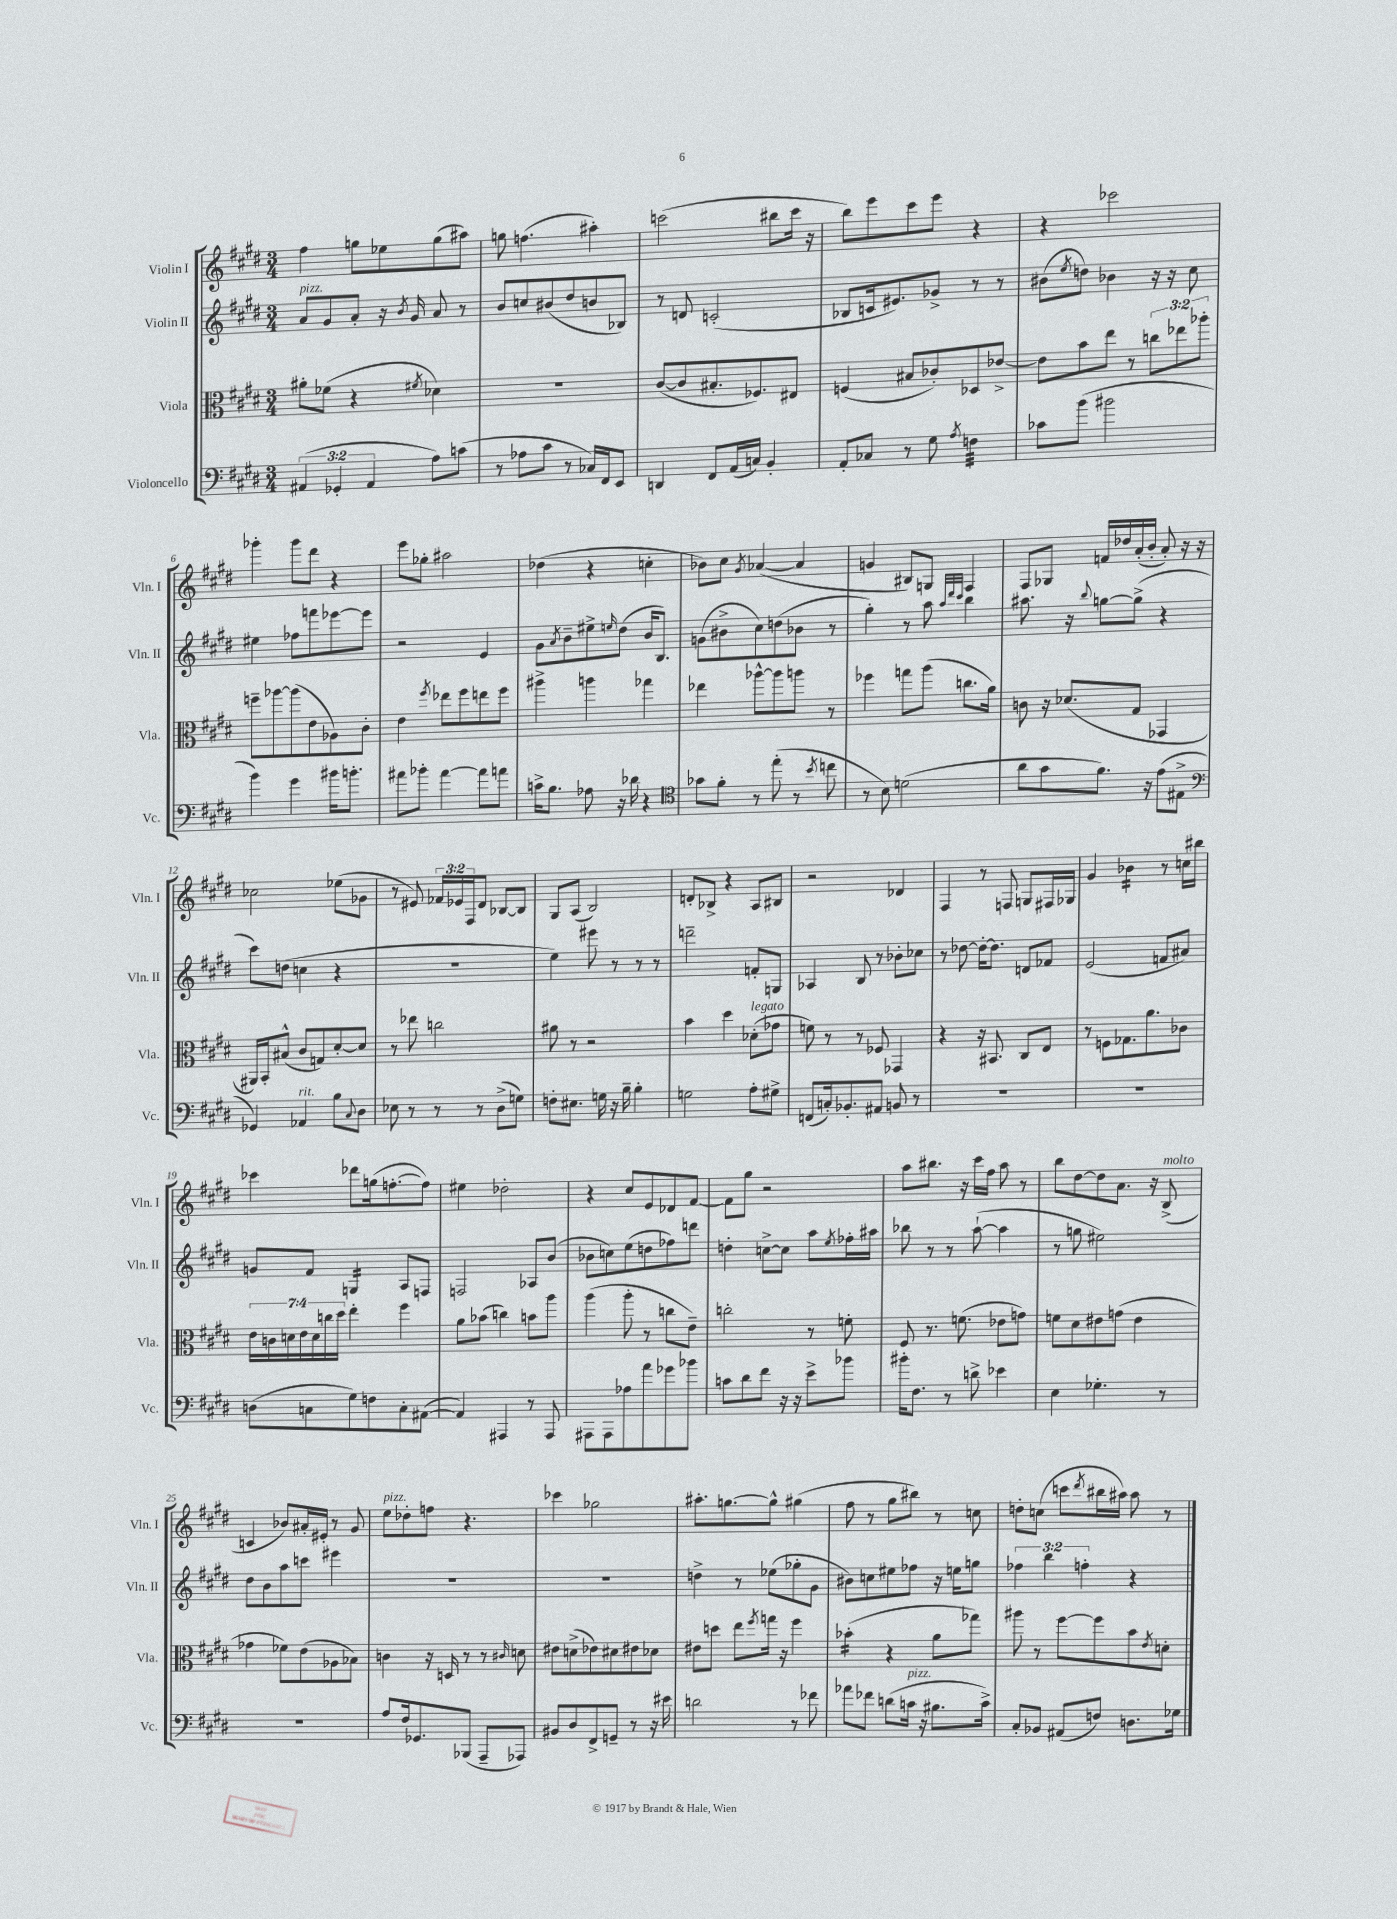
<<
\new StaffGroup <<
\new Staff = "s0" \with { instrumentName = "Violin I" shortInstrumentName = "Vln. I" } {
    \clef treble \key e \major \numericTimeSignature \time 3/4 \override Staff.TupletNumber.text = #tuplet-number::calc-fraction-text
    fis''4 g''8 ees''8 g''8( ais''8) |
    g''8 f''4.( ais''4-.) |
    c'''2( bis''8 c'''16 r16 |
    b''8) e'''8 cis'''8 e'''8 r4 |
    r4 ces'''2 |
    ges'''4-. ges'''8 dis'''8 r4 |
    e'''8 ges''8-. ais''2 |
    des''4( r4 c''4-. |
    bes'8) cis''8 \acciaccatura { gis'8 } aes'4~( aes'4 |
    g'4 bis8) g8 fis4 |
    fis8 ges8 f'16 des''16 a'16-.( b'16-. a'8-.) r16 r16 |
    ces''2 ees''8( ges'8 |
    r8 eis'8) \tuplet 3/2 { fes'16 ees'16 fis16 } dis'8 bes8~ bes8 |
    gis8 a8( b2) |
    d'8-. bes8-> r4 a8 bis8 |
    r2 des'4 |
    fis4 r8 f8 g8 fis16 ges16 |
    gis'4 bes'4:16 r8 c''16 bis''16 |
    ces'''4 des'''8 g''16( f''8.~-. f''8) |
    eis''4 des''2-. |
    r4 cis''8 e'8 des'8 fis'8~ |
    fis'8 gis''8 r2 |
    a''8 bis''8. r16 cis'''16 fis''16 a''8 r8 |
    b''8 dis''8~ dis''8 a'8. r16 b8->^\markup { \italic "molto" }( |
    c'4 bes'8) ais'16-. eis'16-. r8 gis'8 |
    e''8^\markup { \italic "pizz." } des''8-. f''8 r4. |
    ces'''4 ges''2 |
    ais''8.-. g''8.~ g''8-^ gis''4( |
    fis''8 r8 gis''8 bis''8) r8 c''8 |
    d''8-. c''8( c'''8 \acciaccatura { dis'''8 } bis''16 ais''16) ais''8 r8 \bar "|." |
}
\new Staff = "s1" \with { instrumentName = "Violin II" shortInstrumentName = "Vln. II" } {
    \clef treble \key e \major \numericTimeSignature \time 3/4 \override Staff.TupletNumber.text = #tuplet-number::calc-fraction-text
    a'8^\markup { \italic "pizz." } gis'8 a'8-. r16 \acciaccatura { b'8 } gis'16 a'8 r8 |
    b'8 c''8 bis'8( dis''8 b'8 bes8) |
    r8 d'8 c'2-.( |
    bes8 c'16 eis'8.) ges'8-> r8 r8 |
    bis'8( \acciaccatura { e''8 } d''8) bes'4 r16 r16 cis''8 |
    eis''4 fes''8 f'''8 ees'''8~ ees'''8 |
    r2 e'4 |
    gis'8 \acciaccatura { a'8 } b'8-- eis''8-> \grace { e''16 } dis''8( b'16 b8.) |
    g'8( bis'8-> cis''8) d''8( bes'8 r8 |
    gis''4-.) r8 a''8 \grace { a''32 dis'''32 cis'''32 } b''4 |
    ais''8. r16 \appoggiatura { b''8 } g''8~ g''8->( r4 |
    cis'''8) d''8( c''4 r4 |
    R2. |
    e''4) eis'''8 r8 r8 r8 |
    d'''2-- f'8-. g8 |
    aes4 b8 r8 bes'8-. ces''8 |
    r8 des''8~ des''16~-. des''8. d'8 fes'8 |
    e'2( f'8 ais'8) |
    g'8 fis'8 g4:16 a8 f8 |
    f2 aes8 b'8( |
    bes'8 c''8) e''8( d''8 fes''8) d'''8 |
    d''4-. c''8~-> c''8 a''8 \acciaccatura { e''8 } fes''16-. ais''16 |
    bes''8 r8 r8 a''8~-!( a''4 |
    r8 g''8 eis''2) |
    dis''8 b'8 a''8 c'''8 eis'''4 |
    R2. |
    R2. |
    d''4-> r8 ees''8( ges''8-. gis'8 |
    bis'8) c''8 eis''8 fes''8 r16 e''16 g''8 |
    \tuplet 3/2 { fes''4 b''4 f''4-. } r4 \bar "|." |
}
\new Staff = "s2" \with { instrumentName = "Viola" shortInstrumentName = "Vla." } {
    \clef alto \key e \major \numericTimeSignature \time 3/4 \override Staff.TupletNumber.text = #tuplet-number::calc-fraction-text
    ais'8-. fes'8( r4 \acciaccatura { fis'8 } des'4) |
    R2. |
    cis'8~( cis'8 bis8.-. fes8.) eis8 |
    f4( bis8 ces'8-.) des8 ees'8~-> |
    ees'8 b'8 e''8 r8 \tuplet 3/2 { c''8 ees''8 aes''8-. } |
    f''8-- aes''8~ aes''8( e'8 aes8) cis'8-. |
    e'4 \acciaccatura { fis''8 } ees''8 fis''8 e''8 fis''8 |
    ais''4-> a''4 ges''4 |
    ees''4 aes''8~-^ aes''8 a''8 r8 |
    fes''4 g''8 a''8( c''8. a'16) |
    c'8 r16 des'8.( gis8 ges,4 |
    ais,16) b,16-. bis8-^( cis'8 g8) dis'8~-. dis'8 |
    r8 ees''8 c''2 |
    ais'8 r8 r2 |
    b'4 dis''4 des'8-.^\markup { \italic "legato" }( ges'8 |
    f'8) r8 r8 fes8 ges,4 |
    r4 r16 bis,8. cis8 e8 |
    r8 f8 ges8. a'8. ces'8 |
    \tuplet 7/4 { e'16 c'16 d'16 e'16 d'16 c''16 dis''16 } e''4-. fis''4 |
    a'8 bes'8( c''4) b'8 a''8 |
    a''4( a''8-. r8 c''8 e'8--) |
    c''2-. r8 f'8-. |
    fis8 r8. f'8.( ees'8 g'8) |
    f'8 dis'8 eis'8 g'8( eis'4 |
    ges'4 fes'8) e'8( aes8 bes8) |
    c'4 r16 d16 r8 r8 \grace { cis'16 } d'8 |
    eis'8 d'8->( ees'8) dis'8 eis'8 des'8 |
    eis'8 d''8 e''8 \acciaccatura { fis''8 } g''16 r16 fis''4 |
    bes'4:16-.( r4 a'8 ges''8) |
    ais''8 r8 fis''8~ fis''8 b'8 \acciaccatura { e'8 } d'8-. \bar "|." |
}
\new Staff = "s3" \with { instrumentName = "Violoncello" shortInstrumentName = "Vc." } {
    \clef bass \key e \major \numericTimeSignature \time 3/4 \override Staff.TupletNumber.text = #tuplet-number::calc-fraction-text
    \tuplet 3/2 { ais,4( ges,4-. ais,4 } a8) c'8( |
    r8 aes8 cis'8 r8 ces16) fis,16 e,8 |
    d,4 fis,8 a,16( c16) b,4-. |
    a,8-. ces8 r8 gis8 \acciaccatura { a8 } f4:32 |
    ces'8 b'8( bis'2 |
    b'4) gis'4 bis'16 b'8.-. |
    ais'8 bes'8-. ais'4~ ais'8 a'8 |
    c'16-> b8. aes8 r16 des'16 r4 |
    \clef tenor ges'8 fis'8-. r8 e''8-.( r8 \acciaccatura { b'8 } c''8 |
    r8 b8) d'2( |
    a'8 gis'8 fis'8.) r16 e'8( eis8-> |
    \clef bass ges,4) aes,4^\markup { \italic "rit." } b8 \appoggiatura { cis8 } dis8 |
    ees8 r8 r8 r8 dis8->( g8) |
    f8-. eis8. g16 r16 b16-- b4-. |
    g2 a8-. gis8-> |
    f,8( c16-.) bes,8.-. ais,8 b,8 r8 |
    R2. |
    R2. |
    d8( c8 gis8) f8 c8-. ais,8~( |
    ais,4) ais,,4 r8 ais,,8 |
    ais,,8 ais,,8 aes8 a'8 ges'8 bes'8 |
    c'8 dis'8 fis'8 r16 r16 e'8-> bes'8 |
    bis'16-. fis8. r8 d'8-> ees'4 |
    e4 ges4.-. r8 |
    R2. |
    a8 fis16 ges,8. bes,,8( a,,8-- aes,,8) |
    bis,8 dis8 fis,8-> g,8-- r8 r16 eis'16 |
    d'2 r8 fes'8 |
    aes'8 fes'8 d'8( c'16^\markup { \italic "pizz." } r16 bis8. c'16->) |
    cis8-. bes,8 ais,8( f8) d8. ges16 \bar "|." |
}
>>
>>
